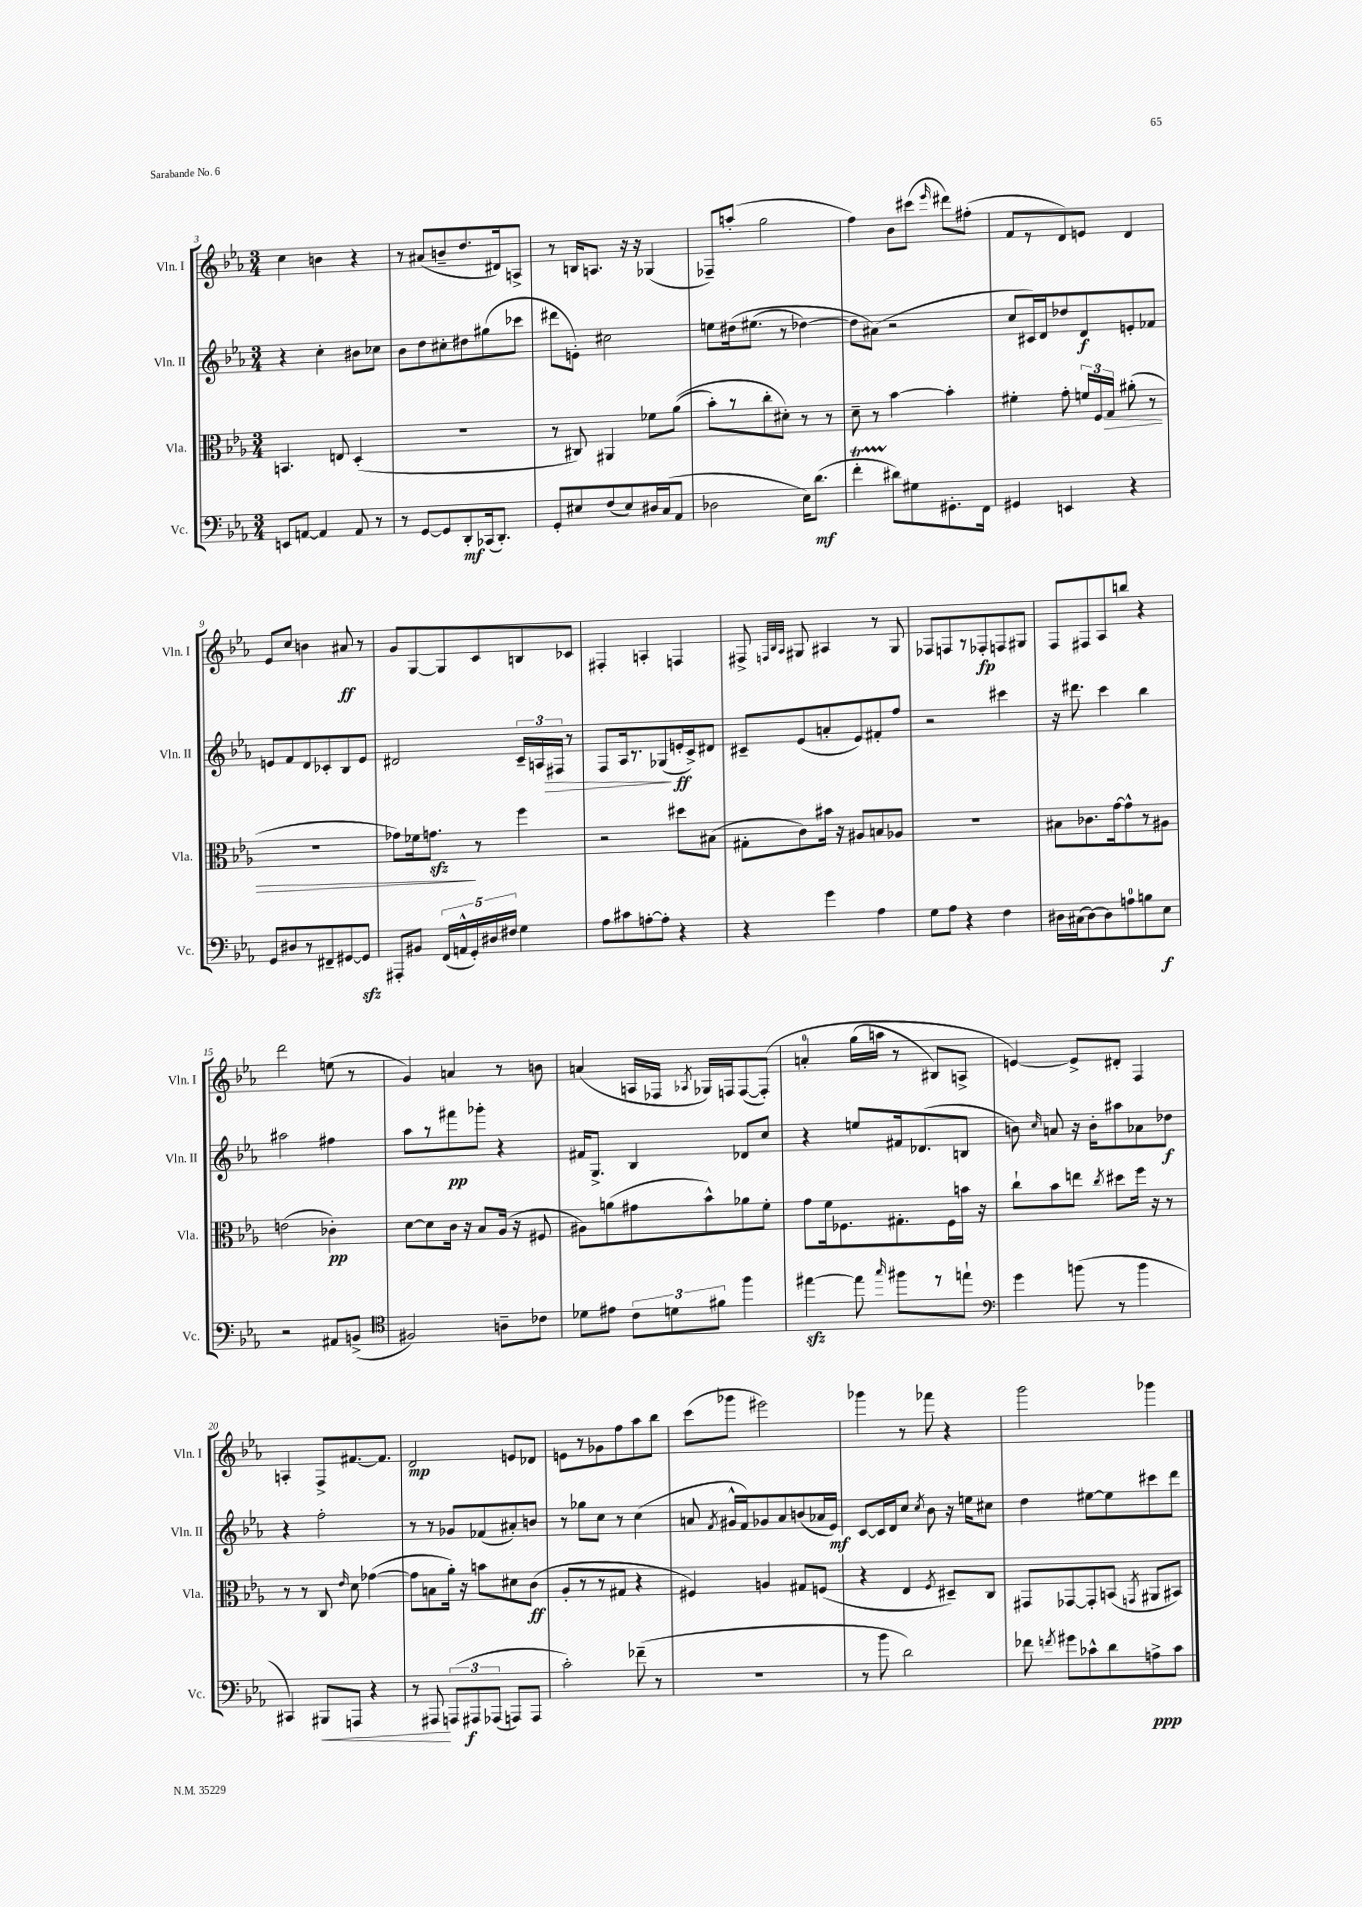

**kern	**dynam	**kern	**dynam	**kern	**dynam	**kern	**dynam
*part4	*part4	*part3	*part3	*part2	*part2	*part1	*part1
*staff4	*staff4	*staff3	*staff3	*staff2	*staff2	*staff1	*staff1
*I"Vc.	*	*I"Vla.	*	*I"Vln. II	*	*I"Vln. I	*
*I'Vc.	*	*I'Vla.	*	*I'Vln. II	*	*I'Vln. I	*
*clefF4	*	*clefC3	*	*clefG2	*	*clefG2	*
*k[b-e-a-]	*	*k[b-e-a-]	*	*k[b-e-a-]	*	*k[b-e-a-]	*
*M3/4	*	*M3/4	*	*M3/4	*	*M3/4	*
=3	=3	=3	=3	=3	=3	=3	=3
8EEn/L	.	4.BBn/	.	4r	.	4cc\	.
[8AAn/J	.	.	.	.	.	.	.
4AA/]	.	.	.	4cc'\	.	4bn\	.
.	.	8En/	.	.	.	.	.
8AA/	.	(4D'/	.	8b#X\L	.	4r	.
8r	.	.	.	8cc-X\J	.	.	.
=4	=4	=4	=4	=4	=4	=4	=4
8r	.	2.r	.	8b-\L	.	8r	.
[8GG/L	.	.	.	8dd\	.	(8a#X/L	.
8GG/]	.	.	.	8cc#X'\	.	8bn~/	.
8DD'/	mf	.	.	8dd#X\	.	8.dd/	.
(16CC-X/k	.	.	.	(8gg#X\	.	.	.
8.DD'/J)	.	.	.	.	.	16d#X/k)	.
.	.	.	.	8ccc-X\J	.	8An^/J	.
=5	=5	=5	=5	=5	=5	=5	=5
8GG'/L	.	8r	.	8ddd#X\L	.	8r	.
8E#X/	.	8C#X/)	.	8en'\J)	.	16Bn/KL	.
.	.	.	.	.	.	8.An/J	.
(8F/	.	4AA#X/	.	2cc#X\	.	.	.
8E#/)	.	.	.	.	.	16r	.
.	.	.	.	.	.	16r	.
16D#X/L	.	8f-X\L	.	.	.	(4G-X/	.
(16C/J	.	.	.	.	.	.	.
8AA-/J	.	((8a-\J	.	.	.	.	.
=6	=6	=6	=6	=6	=6	=6	=6
2D-X\	.	8b-'\L)	.	8een\L	.	8F-X~/L)	.
.	.	8r	.	(16dd#X\k	.	(8aan'/J	.
.	.	.	.	(8.ee#X\J	.	.	.
.	.	8cc'\	.	.	.	2gg\	.
.	.	8d#X'\J)	.	8r	.	.	.
16E-\KL)	.	8r	.	[4dd-X\)	.	.	.
(8.d\J	mf	.	.	.	.	.	.
.	.	8r	.	.	.	.	.
=7	=7	=7	=7	=7	=7	=7	=7
4fT'\	.	8d~\	.	8dd-\L]	.	4ff\)	.
.	.	8r	.	(8a#X\J)	.	.	.
8d#X\L)	.	[4b-\	.	2r	.	8b-\L	.
8G#X\	.	.	.	.	.	(8ccc#X\J	.
.	.	.	.	.	.	16qqeee-/	.
8.GG#X'\	.	4b-'\]	.	.	.	8ddd#X\L)	.
.	.	.	.	.	.	(8ff#X'\J	.
16FF\Jk	.	.	.	.	.	.	.
=8	=8	=8	=8	=8	=8	=8	=8
4GG#X/	.	4f#X'\	.	8cc/L	.	8f/L	.
.	.	.	.	16c#X/L)	.	8r	.
.	.	.	.	16d/J	.	.	.
4EEn/	.	8g'\	.	8dd-X/	.	8d/)	.
.	.	24fn/LL	.	8d/	f	8en/J	.
.	.	24F/	.	.	.	.	.
!	!	!	!LO:HP:b	!	!	!	!
.	.	24G/JJ	>	.	.	.	.
4r	.	(8a#X'\	.	8en'/	.	4d/	.
.	.	8r	.	8f-X/J	.	.	.
!!LO:LB:g=z
=9	=9	=9	=9	=9	=9	=9	=9
8GG/L	.	2.r	.	8en/L	.	8e-/L	.
8D#X/	.	.	.	8f/	.	8cc/J	.
8r	.	.	.	8d/	.	4bn\	.
8FF#X~/	.	.	.	8c-X'/	.	.	.
[8GG#X/	.	.	.	8B-/	.	8a#X/	ff
8GG#zz/J]	.	.	.	8e/J	.	8r	.
=10	=10	=10	=10	=10	=10	=10	=10
8AAA#X'/L	.	8g-X\L)	.	2d#X/	.	8g/L	.
8BB#X/J	.	16f-X\k	.	.	.	[8G/	.
.	.	8.gnzz\J	.	.	.	.	.
(20FF/LL	.	.	.	.	.	8G/]	.
20AAn^^/	.	.	.	.	.	.	.
20GG'/)	.	.	.	.	.	.	.
.	.	8r	]	.	.	8c/	.
20D#X/	.	.	.	.	.	.	.
20F#X/JJ	.	.	.	.	.	.	.
4G\	.	4ff\	.	24c~/LL	.	8Bn/	.
.	.	.	.	24An/	.	.	.
!	!	!	!	!	!LO:HP:b	!	!
.	.	.	.	24F#X/JJ	>	.	.
.	.	.	.	8r	.	8c-X/J	.
=11	=11	=11	=11	=11	=11	=11	=11
8A-\L	.	2r	.	8F/L	.	4F#X'/	.
8c#X\	.	.	.	16A-/k	.	.	.
.	.	.	.	8.r	.	.	.
[8An'\	.	.	.	.	.	4An'/	.
8A'\J]	.	.	.	(8G-X/	.	.	.
4r	.	8dd#X\L	.	16en'/L	] ff	4Fn/	.
.	.	.	.	16c^/J)	.	.	.
.	.	(8B#X\J	.	8d#X/J	.	.	.
=12	=12	=12	=12	=12	=12	=12	=12
4r	.	8G#X'\L	.	8c#X~/L	.	8F#X^/	.
.	.	.	.	.	.	32qqFn/LLL	.
.	.	.	.	.	.	32qqB-/	.
.	.	.	.	.	.	32qqA-/JJJ	.
.	.	8c\)	.	(8e-/	.	8G#X/	.
4g\	.	16b#X\Jk	.	8an'/	.	4A#X/	.
.	.	16r	.	.	.	.	.
.	.	8A#X/L	.	8e-/)	.	.	.
4A-\	.	8Bn/	.	8f#X'/	.	8r	.
.	.	8A-X/J	.	8ff/J	.	8G#/	.
=13	=13	=13	=13	=13	=13	=13	=13
8G\L	.	2.r	.	2r	.	8F-X/L	.
8A-\J	.	.	.	.	.	8Fn/	.
4r	.	.	.	.	.	8r	.
.	.	.	.	.	.	8F-X'/	fp
4F\	.	.	.	4ccc#X\	.	8Fn/	.
.	.	.	.	.	.	8G#X/J	.
=14	=14	=14	=14	=14	=14	=14	=14
16D#X\LL	.	8B#X\L	.	16r	.	8F/L	.
(16C#X\J	.	.	.	8.ddd#X\	.	.	.
[8D#\)	.	8.c-X\	.	.	.	8F#X/	.
8D#\]	.	.	.	4ccc\	.	8A-/	.
.	.	[16g\k	.	.	.	.	.
8An\	.	8g^^\]	.	.	.	8bbn/J	.
8Bn\	.	8r	.	4bb-\	.	4r	.
8E-\J	f	8A#X\J	.	.	.	.	.
!!LO:LB:g=z
=15	=15	=15	=15	=15	=15	=15	=15
2r	.	(2en\	.	2aa#X\	.	2ddd\	.
8AA#X/L	.	4c-X'\)	pp	4ff#X\	.	(8een\	.
(8BBn^/J	.	.	.	.	.	8r	.
=16	=16	=16	=16	=16	=16	=16	=16
*clefC4	*	*	*	*	*	*	*
2F#X/)	.	[8d\L	.	8aa-\L	.	4g/)	.
.	.	8d\]	.	8r	.	.	.
.	.	16c\Jk	.	8fff#X\	pp	4an/	.
.	.	16r	.	.	.	.	.
.	.	8B-/L	.	8ggg-X'\J	.	.	.
8An~\L	.	(16A-/Jk	.	4r	.	8r	.
.	.	16r	.	.	.	.	.
8c-X\J	.	8F#X/	.	.	.	8bn\	.
=17	=17	=17	=17	=17	=17	=17	=17
8d-X\L	.	8A#X\L)	.	16f#X/KL	.	(4an/	.
.	.	.	.	8.G^/J	.	.	.
8e#X\J	.	(8an\	.	.	.	.	.
12c\L	.	8g#X\	.	4B-/	.	16An/LL	.
.	.	.	.	.	.	16F-X/JJ	.
12dn\	.	.	.	.	.	.	.
.	.	.	.	.	.	8qA-X/	.
.	.	8b-^^\)	.	.	.	16G-X/LL)	.
12f#X\J	.	.	.	.	.	.	.
.	.	.	.	.	.	16Fn/J	.
4ff\	.	8a-X\	.	8d-X/L	.	([8F/	.
.	.	8f'\J	.	8cc/J	.	(8F'/J])	.
=18	=18	=18	=18	=18	=18	=18	=18
[4ee#Xzz\	.	8g\L	.	4r	.	4an'/	.
.	.	16f\k	.	.	.	.	.
.	.	8.F-X\	.	.	.	.	.
8ee#\]	.	.	.	8een/L	.	(16gg\LL	.
.	.	.	.	.	.	16aan\JJ	.
16qqgg/	.	.	.	.	.	.	.
8ff#X\L	.	8.G#X'\	.	16f#X/k	.	8r	.
.	.	.	.	(8.d-X/	.	.	.
8r	.	.	.	.	.	8B#X/L)	.
.	.	16F-\L	.	.	.	.	.
8een`\J	.	16bn\JJ	.	8Bn/J	.	8An^/J	.
.	.	16r	.	.	.	.	.
=19	=19	=19	=19	=19	=19	=19	=19
*clefF4	*	*	*	*	*	*	*
4g\	.	8cc`\L	.	8bn\)	.	[4en/)	.
.	.	.	.	16qqcc/	.	.	.
.	.	8b-\	.	8an/	.	.	.
(8bn\	.	8een\J	.	16r	.	8e^/L]	.
.	.	.	.	16b'\KL	.	.	.
.	.	8qcc/	.	.	.	.	.
8r	.	8dd#X\L	.	8aa#X\	.	8d#X'/J	.
4b\	.	16ff\Jk	.	8a-X\	.	4F/	.
.	.	16r	.	.	.	.	.
.	.	8r	.	8dd-X\J	f	.	.
!!LO:LB:g=z
=20	=20	=20	=20	=20	=20	=20	=20
4CC#X/)	.	8r	.	4r	.	4An'/	.
.	.	8r	.	.	.	.	.
!	!LO:HP:b	!	!	!	!	!	!
8BBB#X/L	<	8C/	.	2ff'\	.	8F^/L	.
.	.	16qqe-/	.	.	.	.	.
8AAAn/J	.	8d\	.	.	.	[8.f#X/	.
4r	.	([4g-X\	.	.	.	.	.
.	.	.	.	.	.	8.f#/J]	.
=21	=21	=21	=21	=21	=21	=21	=21
8r	.	8g-\L]	.	8r	.	2d/	mp
8AAA#X/	.	8Bn\	.	8r	.	.	.
(12AAAn/L	[	16a-'\Jk)	.	8g-X/L	.	.	.
.	.	16r	.	.	.	.	.
12AAA#X/	f	.	.	.	.	.	.
.	.	8bn\L	.	(8f-X/	.	.	.
(12AAA-X/J	.	.	.	.	.	.	.
8AAAn/L)	.	8d#X\	.	8a#X'/)	.	8en/L	.
8AAA/J	.	(8c\J	ff	8bn/J	.	8d-X/J	.
=22	=22	=22	=22	=22	=22	=22	=22
2c'\)	.	8A-'/L	.	8r	.	8en\L	.
.	.	8r	.	8gg-X\L	.	8r	.
.	.	8r	.	8cc\J	.	8g-X\	.
.	.	8G#X/J	.	8r	.	8ff\	.
(8f-X~\	.	4r	.	(4cc\	.	8aa-\	.
8r	.	.	.	.	.	8bb-\J	.
=23	=23	=23	=23	=23	=23	=23	=23
2.r	.	4F#X/)	.	8an/	.	(8ccc\L	.
.	.	.	.	8qf/	.	.	.
.	.	.	.	16g#X^^/LL	.	8ggg-X\J	.
.	.	.	.	16f/J)	.	.	.
.	.	4An/	.	8g-X/	.	2eee#X\)	.
.	.	.	.	8a/	.	.	.
.	.	8G#X/L	.	(8bn/	.	.	.
.	.	(8Fn/J	.	16a-X/L	.	.	.
.	.	.	.	16e-/JJ)	mf	.	.
=24	=24	=24	=24	=24	=24	=24	=24
8r	.	4r	.	[8c/L	.	4ggg-X\	.
8b-\	.	.	.	16c/L]	.	.	.
.	.	.	.	16d/J	.	.	.
2d\)	.	4E-/	.	8cc/J	.	8r	.
.	.	.	.	8qcc/	.	.	.
.	.	.	.	8b-\	.	8fff-X\	.
.	.	8qF/	.	.	.	.	.
.	.	8D#X~/L)	.	16r	.	4r	.
.	.	.	.	16een\KL	.	.	.
.	.	8C/J	.	8cc#X\J	.	.	.
=25	=25	=25	=25	=25	=25	=25	=25
8f-X\	.	8GG#X/L	.	4dd\	.	2ggg\	.
8qfn/	.	.	.	.	.	.	.
8g#X\L	.	[8GG-X/	.	.	.	.	.
8c-X^^\	.	8GG-'/]	.	[8ee#X\L	.	.	.
8d\	.	(8BBn/J	.	8ee#\]	.	.	.
.	.	8qGGn/	.	.	.	.	.
8An^\	ppp	8AA#X/L	.	8ccc#X\	.	4ggg-X\	.
8c-\J	.	8BB#X/J)	.	8ddd\J	.	.	.
==	==	==	==	==	==	==	==
*-	*-	*-	*-	*-	*-	*-	*-
